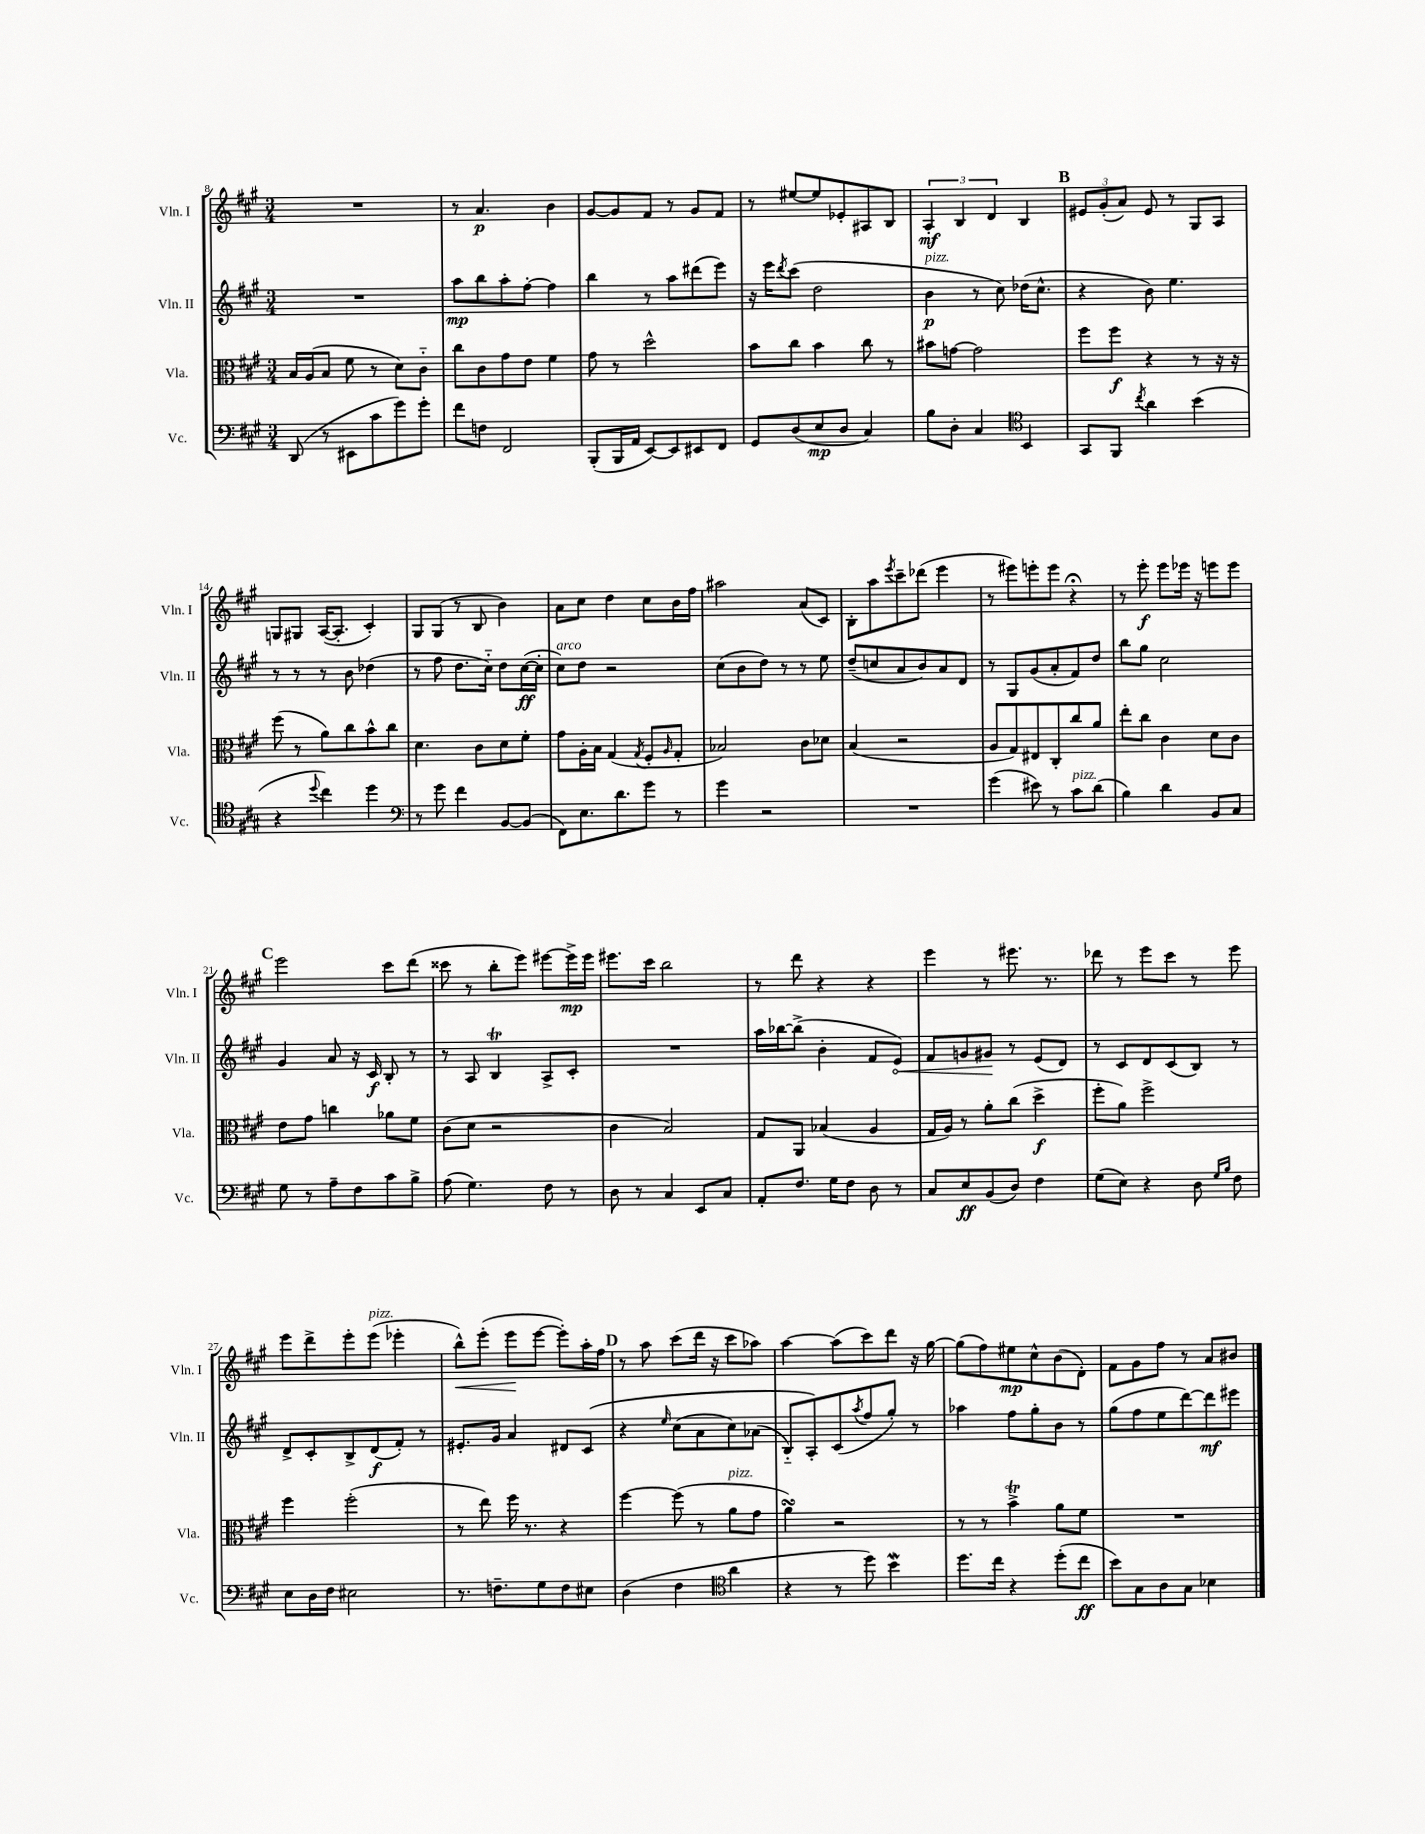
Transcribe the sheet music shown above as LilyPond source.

<<
\new StaffGroup <<
\new Staff = "s0" \with { instrumentName = "Vln. I" shortInstrumentName = "Vln. I" } {
    \clef treble \key a \major \numericTimeSignature \time 3/4
    R2. |
    r8 a'4.\p b'4 |
    gis'8~ gis'8 fis'8 r8 gis'8 fis'8 |
    r8 eis''8~ eis''8 ees'8-. ais8 b8 |
    \tuplet 3/2 { a4-.\mf b4 d'4 } b4 |
    \mark \markup { \bold "B" } \tuplet 3/2 { eis'8 gis'8-.( a'8) } eis'8 r8 gis8 a8 |
    g8 gis8 a16~( a8.-. cis'4-.) |
    gis8 gis8( r8 b8 b'4) |
    a'8 cis''8 d''4 cis''8 b'16 fis''16 |
    ais''2 a'8( cis'8) |
    b8-. a''8 \acciaccatura { e'''8 } cis'''8-- des'''8( e'''4 |
    r8 eis'''8) e'''8-. e'''8 r4\fermata |
    r8 e'''8-.\f e'''8 ees'''16 r16 e'''8 e'''8 |
    \mark \markup { \bold "C" } e'''2 cis'''8 d'''8( |
    cisis'''8 r8 b''8-. e'''8) eis'''8~ eis'''16->\mp eis'''16 |
    eis'''8. cis'''16 b''2 |
    r8 d'''8 r4 r4 |
    e'''4 r8 eis'''8. r8. |
    des'''8 r8 e'''8 cis'''8 r8 e'''8 |
    e'''8 d'''8-> e'''8-. e'''8^\markup { \italic "pizz." }( ees'''4-. |
    b''8-^\<) e'''8-.( e'''8\! e'''8~ e'''8-.) a''16-. fis''16 |
    \mark \markup { \bold "D" } r8 a''8 cis'''8( d'''16 r16 cis'''8 aes''8) |
    a''4~ a''8( cis'''8) d'''8 r16 gis''16~ |
    gis''8( fis''8) eis''8\mp cis''8-^ b'8( d'8-.) |
    fis'8 gis'8 fis''8 r8 a'8 bis'8 \bar "|." |
}
\new Staff = "s1" \with { instrumentName = "Vln. II" shortInstrumentName = "Vln. II" } {
    \clef treble \key a \major \numericTimeSignature \time 3/4
    R2. |
    a''8\mp b''8 a''8-. fis''8~-. fis''4 |
    b''4 r8 a''8 dis'''8( e'''8) |
    r16 e'''16 \acciaccatura { d'''8 } cis'''8( d''2 |
    b'4\p^\markup { \italic "pizz." } r8 cis''8) des''16( cis''8.-^ |
    \mark \markup { \bold "B" } r4 b'8) e''4. |
    r8 r8 r8 b'8 des''4( |
    r8 fis''8 d''8. cis''16-_) d''8 cis''16~\ff( cis''16-. |
    cis''8^\markup { \italic "arco" }) d''8 r2 |
    cis''8( b'8 d''8) r8 r8 e''8 |
    d''8--( c''8 a'8 b'8) a'8 d'8 |
    r8 gis8 gis'8( a'8-. fis'8) d''8 |
    b''8 gis''8 cis''2 |
    \mark \markup { \bold "C" } gis'4 a'8 r16 cis'16\f b8-. r8 |
    r8 a8 b4\trill a8-> cis'8-. |
    R2. |
    a''16 bes''16~ bes''8->( b'4-. fis'8 \once \override Hairpin.circled-tip = ##t e'8\<) |
    fis'8 g'8 gis'8\! r8 e'8( d'8) |
    r8 cis'8 d'8 cis'8( b8) r8 |
    d'8-> cis'8-. b8-> d'8\f( fis'8-.) r8 |
    eis'8.-. gis'16 a'4 dis'8 cis'8\( |
    \mark \markup { \bold "D" } r4 \grace { e''16 } cis''8( a'8 cis''8) aes'8( |
    b8-_) a8-.\) cis'8( \acciaccatura { a''8 } fis''8 gis''8-.) r8 |
    aes''4 fis''8 gis''8-. b'8 r8 |
    gis''8( fis''8 e''8 d'''8~) d'''8\mf eis'''8 \bar "|." |
}
\new Staff = "s2" \with { instrumentName = "Vla." shortInstrumentName = "Vla." } {
    \clef alto \key a \major \numericTimeSignature \time 3/4
    b16 a16( b8 fis'8 r8 d'8) cis'8-_ |
    cis''8 cis'8 gis'8 e'8 fis'4 |
    gis'8 r8 d''2-^ |
    b'8 cis''8 b'4 cis''8 r8 |
    bis'8 g'8~ g'2 |
    \mark \markup { \bold "B" } fis''8 fis''8\f r4 r8 r16 r16 |
    fis''8( r8 a'8) cis''8 b'8-^ cis''8 |
    d'4. cis'8 d'8 fis'8-. |
    gis'8 a16-. b16 gis4( \acciaccatura { gis8 } fis8-. \grace { a16 } gis8-. |
    bes2) cis'8 des'8 |
    b4( r2 |
    a8 gis8) eis8 cis8-. cis''8 a'8 |
    e''8-. cis''8 cis'4 d'8 cis'8 |
    \mark \markup { \bold "C" } e'8 gis'8 c''4 aes'8 fis'8 |
    cis'8( d'8 r2 |
    cis'4 b2) |
    gis8 a,8 bes4( a4 |
    gis16 a16) r8 a'8-. cis''8( d''4->\f |
    fis''8-. a'8) fis''2-> |
    fis''4 fis''2-.( |
    r8 e''8) fis''16 r8. r4 |
    \mark \markup { \bold "D" } fis''4~ fis''8( r8 a'8^\markup { \italic "pizz." } gis'8 |
    a'4\turn) r2 |
    r8 r8 b'4->\trill a'8 fis'8 |
    R2. \bar "|." |
}
\new Staff = "s3" \with { instrumentName = "Vc." shortInstrumentName = "Vc." } {
    \clef bass \key a \major \numericTimeSignature \time 3/4
    d,8( r8 eis,8 cis'8 gis'8) gis'8-. |
    fis'8 f8 fis,2 |
    b,,8-.( b,,16 a,16 e,8~) e,8 eis,8 fis,8 |
    gis,8 d8( e8\mp d8 cis4) |
    b8 d8-. cis4 \clef tenor b,4 |
    \mark \markup { \bold "B" } gis,8 fis,8 \acciaccatura { cis''8 } a'4 b'4( |
    r4 \appoggiatura { d''8 } cis''4) d''4 |
    \clef bass r8 gis'8 fis'4 b,8~ b,8( |
    fis,8) e8. d'8. gis'8 r8 |
    gis'4 r2 |
    R2. |
    gis'4( eis'8) r8 cis'8^\markup { \italic "pizz." } d'8( |
    b4) d'4 b,8 cis8 |
    \mark \markup { \bold "C" } gis8 r8 a8-- fis8 cis'8 b8-> |
    a8( gis4.) fis8 r8 |
    d8 r8 cis4 e,8 cis8 |
    a,8-. fis8. gis16 fis8 d8 r8 |
    cis8 e8\ff b,8( d8) fis4 |
    gis8( e8) r4 d8 \grace { gis16 b16 } fis8 |
    e8 d16 fis16 eis2 |
    r8. f8.-- gis8 f8 eis8 |
    \mark \markup { \bold "D" } d4( fis4 \clef tenor a'4 |
    r4 r8 d''8) b'4\mordent |
    d''8. cis''16 r4 d''8-.( cis''8\ff |
    b'8) gis8 a8 gis8 bes4 \bar "|." |
}
>>
>>
\layout { \context { \Score currentBarNumber = #8 } }
